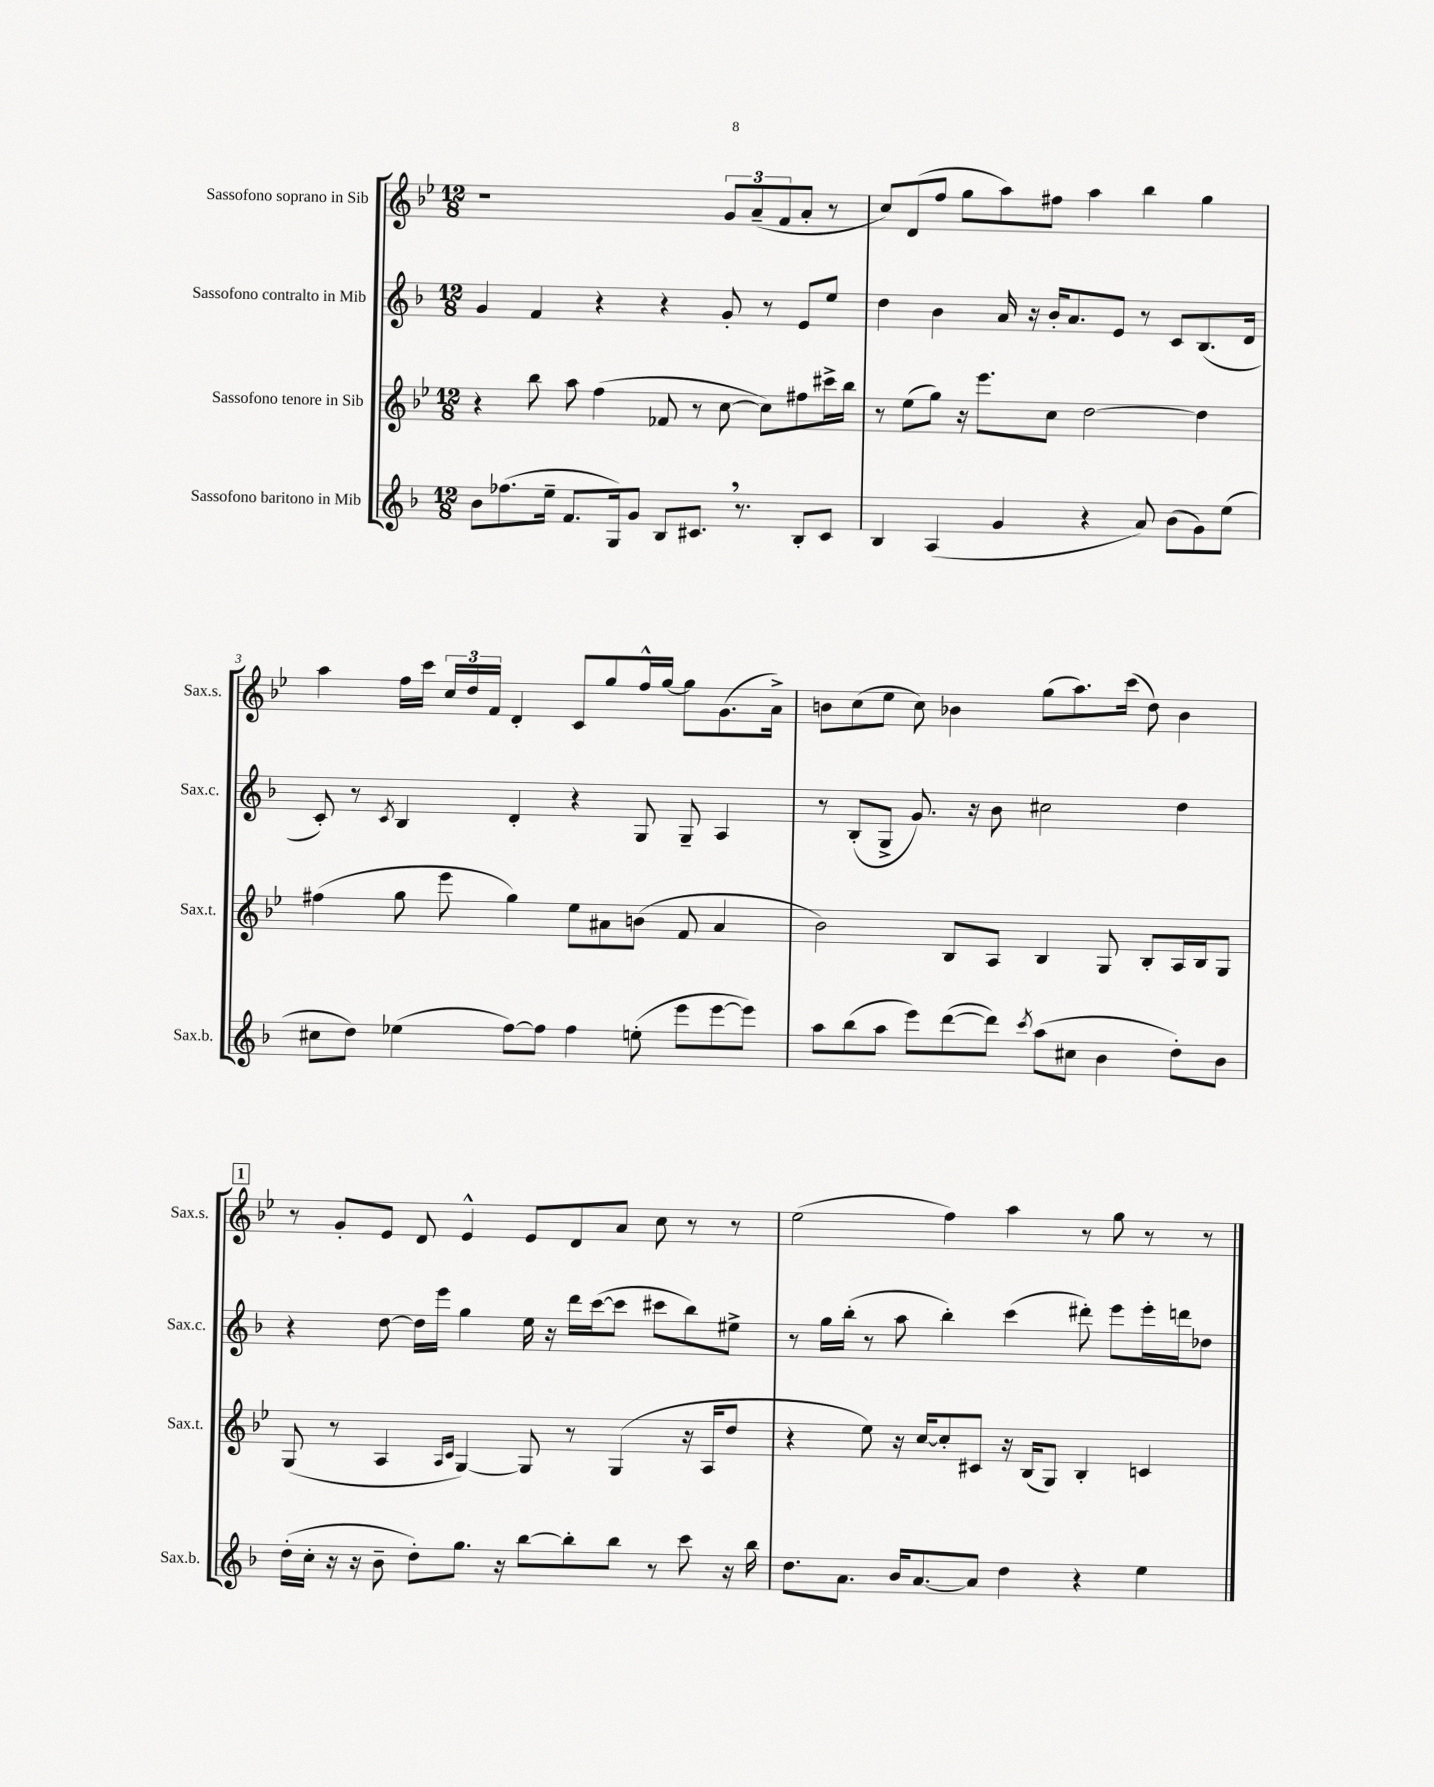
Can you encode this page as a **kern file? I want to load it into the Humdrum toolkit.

**kern	**kern	**kern	**kern
*staff4	*staff3	*staff2	*staff1
*clefG2	*clefG2	*clefG2	*clefG2
*k[b-]	*k[b-e-]	*k[b-]	*k[b-e-]
*M12/8	*M12/8	*M12/8	*M12/8
8b-\L	4r	4g/	1r
(8.ff-\	.	.	.
.	8bb-\	4f/	.
16ee~\Jk	.	.	.
8.f/L	8aa\	.	.
.	(4ff\	4r	.
16G/k)	.	.	.
8g/J	.	.	.
8B-/L	8f-/	4r	.
8.c#/J	8r	.	.
.	[8cc\	8g'/	12g/L
8.r	.	.	.
.	.	.	(12a~/
.	8cc\]L)	8r	.
.	.	.	12f/
8B-'/L	8ff#\	8e/L	8a'/J
8c#/J	16ccc#^\L	8ee/J	8r
.	16bb-\JJ	.	.
=	=	=	=
4B-/	8r	4dd\	8cc/L)
.	(8ee-\L	.	(8d/
(4A/	8gg\J)	4b-\	8ff/J
.	16r	.	8gg\L
.	8.eee-\L	.	.
4g/	.	16a/	8aa\)
.	.	16r	.
.	8cc\J	16b-'/LK	8ff#\J
.	.	8.a/	.
4r	[2dd\	.	4aa\
.	.	8e/J	.
8a/)	.	8r	4bb-\
(8b-\L	.	8c/L	.
8g\)	4dd\]	(8.B-/	4gg\
(8ee\J	.	.	.
.	.	16d/Jk	.
=	=	=	=
8cc#\L	(4ff#\	8c'/)	4aa\
8dd\J)	.	8r	.
.	.	8qc/	.
(4ee-\	8gg\	4B-/	16ff\LL
.	.	.	16ccc\JJ
.	8eee-\	.	24cc/LL
.	.	.	24dd/
.	.	.	24f/JJ
[8ff\L)	4gg\)	4d'/	4d'/
8ff\]J	.	.	.
4ff\	8ee-\L	4r	8c/L
.	8a#\	.	8gg/
(8ee'\	(8b\J	8G/	16ff^^/L
.	.	.	[16gg/JJ
8eee\L	8f/	8G~/	8gg\]L
[8eee\	4a#/	4A/	(8.g\
8eee\]J)	.	.	.
.	.	.	16a^\Jk)
=	=	=	=
8aa\L	2b-\)	8r	8b\L
(8bb-\	.	(8B-'/L	(8cc\
8aa\J	.	8G^/J	8ee-\J
8eee\L)	.	8.g/)	8cc\)
([8ddd\	8B-/L	.	4b-\
.	.	16r	.
8ddd\]J)	8A/J	8b-\	.
8qccc/	.	.	.
(8aa\L	4B-/	2cc#\	(8gg\L
8cc#\J	.	.	8.aa\)
4b-\	8G/	.	.
.	.	.	(16ccc\Jk
.	8B-'/L	.	8dd\)
8dd'\L)	16A/L	4dd\	4b-\
.	16B-/J	.	.
8b-\J	8G/J	.	.
=	=	=	=
(16dd'\LL	(8G/	4r	8r
16cc'\JJ	.	.	.
16r	8r	.	8g'/L
16r	.	.	.
8b-~\	4A/	[8dd\	8e-/J
8dd'\L)	.	16dd\]LL	8d/
.	.	16eee\JJ	.
.	16qqA/LL	.	.
.	16qqc/JJ	.	.
8.gg\J	[4G/)	4gg\	4e-^^/
16r	.	.	.
[8bb-\L	8G/]	16ee\	8e-/L
.	.	16r	.
8bb-'\]	8r	16ddd\LL	8d/
.	.	([16ccc\J	.
8bb-\J	(4G/	8ccc\]J	8a/J
8r	.	8ccc#\L	8cc\
8ccc\	16r	8bb-\)	8r
.	16A/LK	.	.
16r	8dd/J	8ee#^\J	8r
16bb-\	.	.	.
=	=	=	=
8.dd\L	4r	8r	(2ee-\
.	.	16gg\LL	.
8.a\J	.	(16bb-'\JJ	.
.	8ee-\)	8r	.
16b-/LK	16r	8aa\	.
[8.a/	[16cc/LK	.	.
.	8cc'/]	4bb-'\)	4ff\)
8a/]J	8c#/J	.	.
4dd\	16r	(4ccc\	4aa\
.	(16B-/LK	.	.
.	8G/J)	.	.
4r	4B-'/	8ddd#'\)	8r
.	.	8eee\L	8gg\
4ee\	4c/	16eee'\L	8r
.	.	16ddd\J	.
.	.	8dd-\J	8r
==	==	==	==
*-	*-	*-	*-
